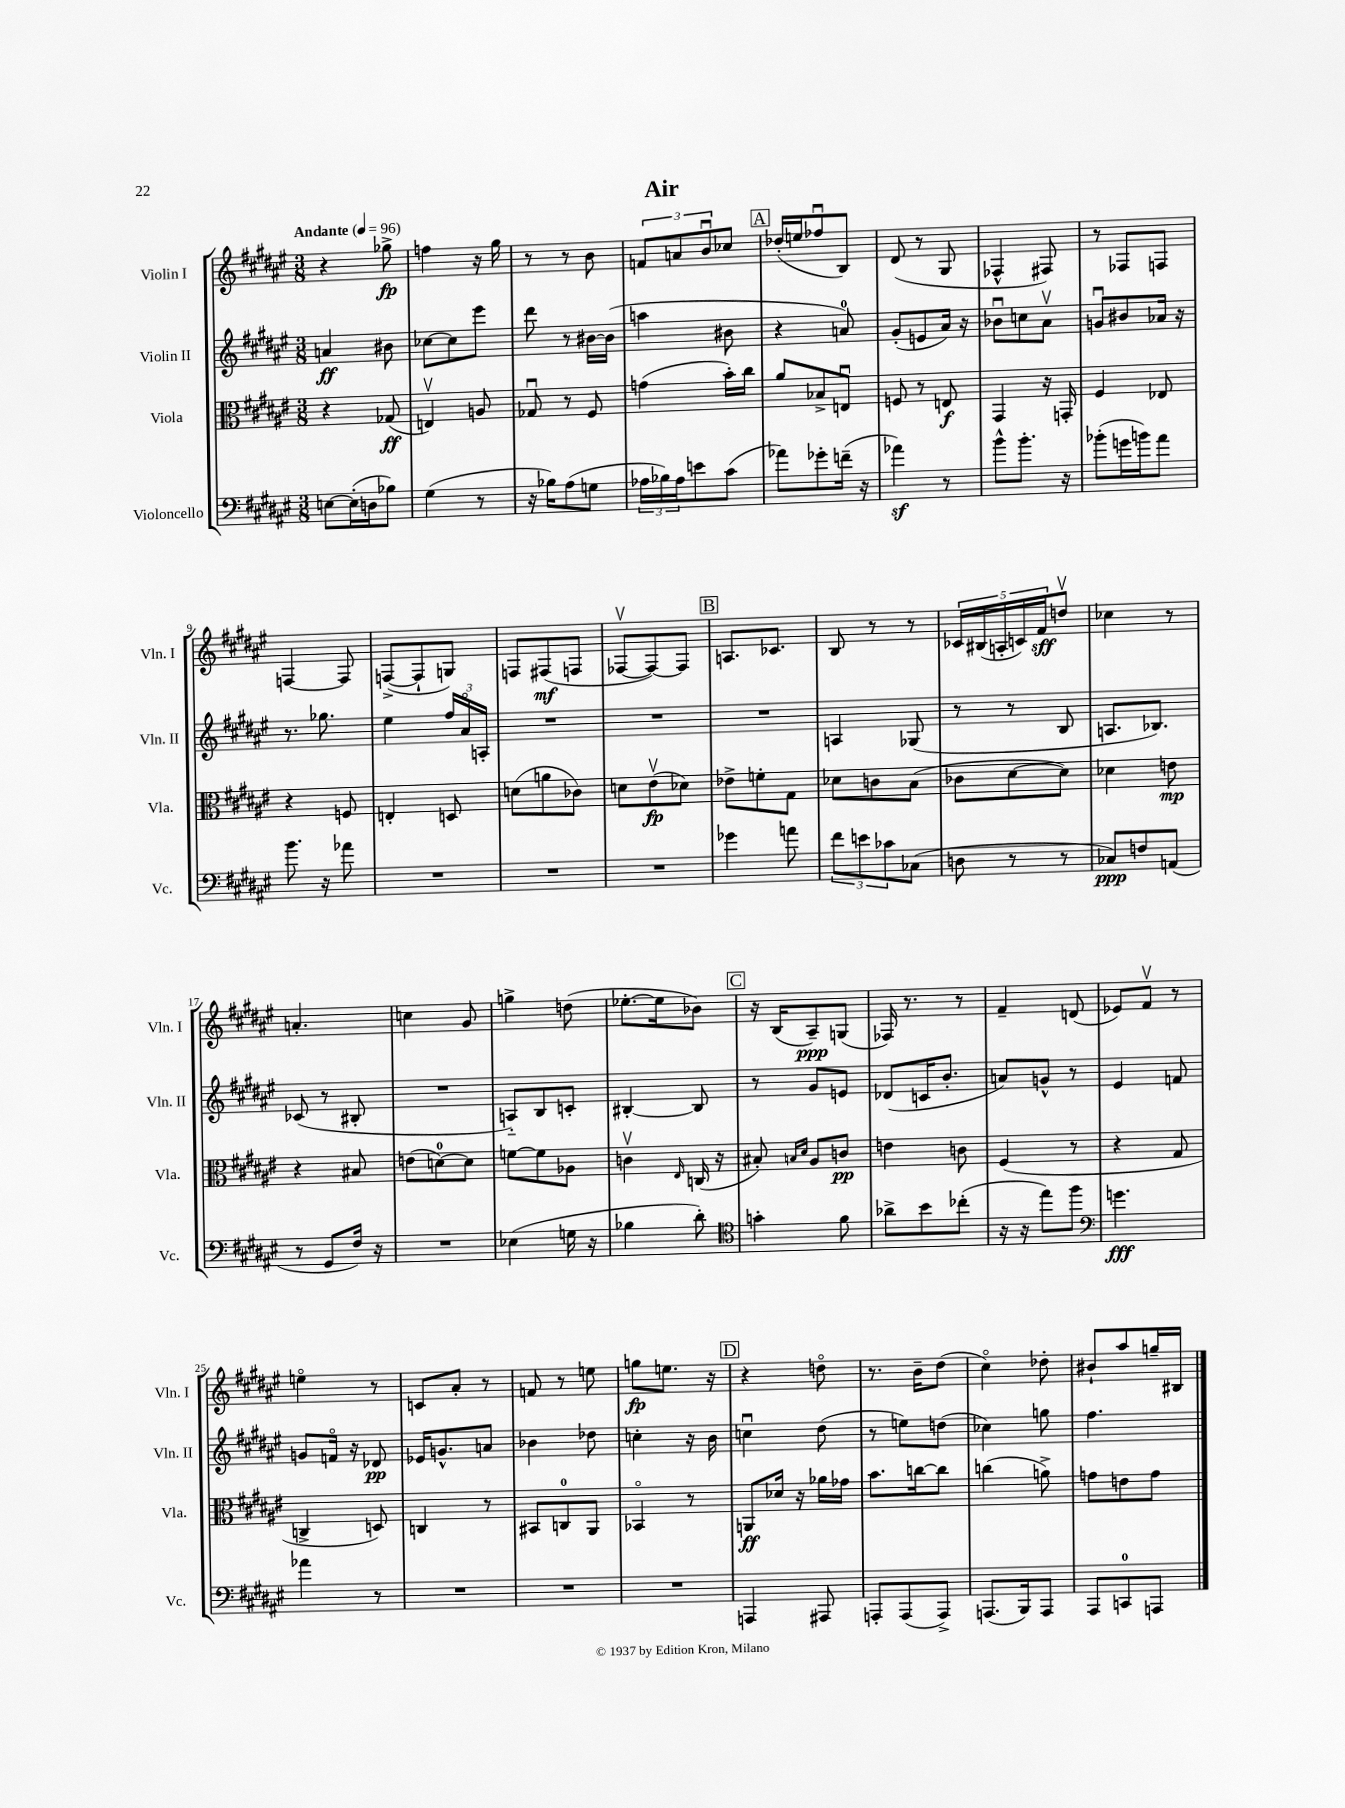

**kern	**dynam	**kern	**dynam	**kern	**dynam	**kern	**dynam
*part4	*part4	*part3	*part3	*part2	*part2	*part1	*part1
*staff4	*staff4	*staff3	*staff3	*staff2	*staff2	*staff1	*staff1
*I"Violoncello	*	*I"Viola	*	*I"Violin II	*	*I"Violin I	*
*I'Vc.	*	*I'Vla.	*	*I'Vln. II	*	*I'Vln. I	*
*clefF4	*	*clefC3	*	*clefG2	*	*clefG2	*
*k[f#c#g#d#a#e#]	*	*k[f#c#g#d#a#e#]	*	*k[f#c#g#d#a#e#]	*	*k[f#c#g#d#a#e#]	*
*M3/8	*	*M3/8	*	*M3/8	*	*M3/8	*
*MM96	*	*MM96	*	*MM96	*	*MM96	*
=1	=1	=1	=1	=1	=1	=1	=1
!	!	!	!	!	!	!LO:TX:a:B:t=Andante	!
[8En\L	.	4r	.	4an/	ff	4r	.
(16E'\L]	.	.	.	.	.	.	.
16Dn\J	.	.	.	.	.	.	.
8B-X\J)	.	(8G-X/	ff	8b#X\	.	8gg-X^\	fp
=2	=2	=2	=2	=2	=2	=2	=2
(4G#\	.	4Env/)	.	[8cc-X\L	.	4ffn\	.
.	.	.	.	8cc-\]	.	.	.
8r	.	8An/	.	8eee#\J	.	16r	.
.	.	.	.	.	.	16gg#\	.
=3	=3	=3	=3	=3	=3	=3	=3
16r	.	8G-Xu/	.	8ddd#\	.	8r	.
16B-X\KL)	.	.	.	.	.	.	.
(8A#\	.	8r	.	8r	.	8r	.
8Gn\J	.	8F#/	.	[16b#X\LL	.	8b\	.
.	.	.	.	(16b#\JJ]	.	.	.
=4	=4	=4	=4	=4	=4	=4	=4
24A-X\LL	.	(4gn\	.	4aan\	.	12fn/L	.
24B-X\)	.	.	.	.	.	.	.
24A-\J	.	.	.	.	.	12an/	.
8en\	.	.	.	.	.	.	.
.	.	.	.	.	.	12bu/	.
(8c#\J	.	16b'\LL)	.	8b#X\	.	8cc-X/J	.
.	.	16cc#\JJ	.	.	.	.	.
!!LO:REH:place=s1:t=A
=5	=5	=5	=5	=5	=5	=5	=5
8a-X\L)	.	8a#/L	.	4r	.	(16dd-X'/LL	.
.	.	.	.	.	.	16een/J	.
8g-X'\	.	8B-X^/	.	.	.	8ff-Xu/	.
(16fn~\Jk	.	8Enu/J	.	8an/)	.	8B/J)	.
16r	.	.	.	.	.	.	.
=6	=6	=6	=6	=6	=6	=6	=6
4a-Xz\)	.	8Fn/	.	(8g#'/L	.	(8d#/	.
.	.	8r	.	8en/	.	8r	.
8r	.	8En/	f	16a#/Jk)	.	8G#/	.
.	.	.	.	16r	.	.	.
=7	=7	=7	=7	=7	=7	=7	=7
8b^^\L	.	4GG#/	.	8b-Xu\L	.	4F-X^^/	.
8.b'\J	.	.	.	8ccn\	.	.	.
.	.	16r	.	8a#v\J	.	8F#X/)	.
16r	.	16GGn'/	.	.	.	.	.
=8	=8	=8	=8	=8	=8	=8	=8
(8b-X'\L	.	4F#/	.	8gnu/L	.	8r	.
16gn\L	.	.	.	8b#X/	.	8F-X/L	.
16bn\J)	.	.	.	.	.	.	.
8a#\J	.	8E-X/	.	16a-X/Jk	.	8Fn/J	.
.	.	.	.	16r	.	.	.
!!LO:LB:g=z
=9	=9	=9	=9	=9	=9	=9	=9
8.b\	.	4r	.	8.r	.	[4Fn/	.
16r	.	.	.	8.gg-X\	.	.	.
8a-X\	.	8Fn/	.	.	.	8F/]	.
=10	=10	=10	=10	=10	=10	=10	=10
4.r	.	4En'/	.	4ee#\	.	([8Fn^/L	.
.	.	.	.	.	.	8F`/]	.
.	.	8Dn/	.	24ff#/LL	.	8Gn/J)	.
.	.	.	.	24a#/	.	.	.
.	.	.	.	24An'/JJ	.	.	.
=11	=11	=11	=11	=11	=11	=11	=11
4.r	.	(8dn\L	.	4.r	.	8Fn/L	.
.	.	8an\	.	.	.	(8F#X/	mf
.	.	8c-X\J)	.	.	.	8Fn/J	.
=12	=12	=12	=12	=12	=12	=12	=12
4.r	.	8dn\L	.	4.r	.	[8F-Xv/L	.
.	.	(8e#v\	fp	.	.	8F-/_)	.
.	.	8d-X\J)	.	.	.	8F-/J]	.
!!LO:REH:place=s1:t=B
=13	=13	=13	=13	=13	=13	=13	=13
4g-X\	.	8e-X^\L	.	4.r	.	8.An/L	.
.	.	8fn'\	.	.	.	.	.
.	.	.	.	.	.	8.c-X/J	.
8an\	.	8G#\J	.	.	.	.	.
=14	=14	=14	=14	=14	=14	=14	=14
12f#\L	.	8d-X\L	.	4An/	.	8B/	.
12en\	.	.	.	.	.	.	.
.	.	8cn\	.	.	.	8r	.
12c-X\	.	.	.	.	.	.	.
(8C-X\J	.	(8B\J	.	(8G-X/	.	8r	.
=15	=15	=15	=15	=15	=15	=15	=15
8Dn\	.	8c-X\L	.	8r	.	20c-X/LL	.
.	.	.	.	.	.	(20B#X/	.
.	.	.	.	.	.	20An'/	.
8r	.	[8d#\	.	8r	.	.	.
.	.	.	.	.	.	20cn/)	.
.	.	.	.	.	.	20f#/J	sff
8r	.	8d#\J])	.	8B/	.	8ddnv/J	.
=16	=16	=16	=16	=16	=16	=16	=16
8C-X/L)	ppp	4d-X\	.	8.An/L	.	4cc-X\	.
8Fn/	.	.	.	.	.	.	.
.	.	.	.	8.B-X/J)	.	.	.
(8AAn/J	.	8en\	mp	.	.	8r	.
!!LO:LB:g=z
=17	=17	=17	=17	=17	=17	=17	=17
8r	.	4r	.	(8c-X/	.	4.an'/	.
8GG#/L	.	.	.	8r	.	.	.
16F#/Jk)	.	8B#X/	.	8B#X'/	.	.	.
16r	.	.	.	.	.	.	.
=18	=18	=18	=18	=18	=18	=18	=18
4.r	.	(8en\L	.	4.r	.	4ccn\	.
.	.	[8dn\)	.	.	.	.	.
.	.	8d\J]	.	.	.	8g#/	.
=19	=19	=19	=19	=19	=19	=19	=19
(4E-X\	.	[8fn\L	.	8An/L)	.	4ggn^\	.
.	.	8f\]	.	8B/	.	.	.
16Gn\	.	8A-X\J	.	8cn'/J	.	(8ddn\	.
16r	.	.	.	.	.	.	.
=20	=20	=20	=20	=20	=20	=20	=20
4B-X\	.	4cnv\	.	[4B#X'/	.	[8.ee-X'\L	.
.	.	.	.	.	.	16ee-\k]	.
.	.	16qqE#/	.	.	.	.	.
8d#'\)	.	(16Cn/	.	8B#/]	.	8b-X\J)	.
.	.	16r	.	.	.	.	.
!!LO:REH:place=s1:t=C
=21	=21	=21	=21	=21	=21	=21	=21
*clefC4	*	*	*	*	*	*	*
4gn'\	.	8B#X'/)	.	8r	.	16r	.
.	.	.	.	.	.	(16B/KL	.
.	.	16qqBn/LL	.	.	.	.	.
.	.	16qqd#/JJ	.	.	.	.	.
.	.	8A#/L	.	8g#/L	.	8A#~/)	ppp
8f#\	.	8cn/J	pp	8en/J	.	(8Gn/J	.
=22	=22	=22	=22	=22	=22	=22	=22
8a-X^\L	.	4en\	.	(8d-X/L	.	16F-X/)	.
.	.	.	.	.	.	8.r	.
8b\	.	.	.	16cn/K	.	.	.
.	.	.	.	8.b'/J	.	.	.
(8cc-X'\J	.	8cn\	.	.	.	8r	.
=23	=23	=23	=23	=23	=23	=23	=23
16r	.	(4F#/	.	8an/L)	.	4f#~/	.
16r	.	.	.	.	.	.	.
8ee#\L)	.	.	.	8gn^^/J	.	.	.
8ff#\J	.	8r	.	8r	.	(8dn/	.
=24	=24	=24	=24	=24	=24	=24	=24
*clefF4	*	*	*	*	*	*	*
4.gn\	fff	4r	.	4e#/	.	8e-X/L)	.
.	.	.	.	.	.	8f#v/J	.
.	.	8G#/	.	8fn/	.	8r	.
!!LO:LB:g=z
=25	=25	=25	=25	=25	=25	=25	=25
4a-X\	.	4Cn^/	.	8gn/L	.	4een\	.
.	.	.	.	16fn/Jk	.	.	.
.	.	.	.	16r	.	.	.
8r	.	8Dn/)	.	8d-X/	pp	8r	.
=26	=26	=26	=26	=26	=26	=26	=26
4.r	.	4Cn/	.	16e-X/KL	.	8cn/L	.
.	.	.	.	8.gn^^/	.	.	.
.	.	.	.	.	.	8a#'/J	.
.	.	8r	.	8an/J	.	8r	.
=27	=27	=27	=27	=27	=27	=27	=27
4.r	.	8BB#X/L	.	4b-X\	.	8fn/	.
.	.	8Cn/	.	.	.	8r	.
.	.	8AA#/J	.	8dd-X\	.	8een\	.
=28	=28	=28	=28	=28	=28	=28	=28
4.r	.	4BB-X/	.	4ccn'\	.	8ggn\L	fp
.	.	.	.	.	.	8.een\J	.
.	.	8r	.	16r	.	.	.
.	.	.	.	16b\	.	16r	.
!!LO:REH:place=s1:t=D
=29	=29	=29	=29	=29	=29	=29	=29
4AAAn/	.	8AAn/L	ff	4ccnu\	.	4r	.
.	.	16d-X/Jk	.	.	.	.	.
.	.	16r	.	.	.	.	.
8AAA#X/	.	16a-X\LL	.	(8dd#\	.	8ddn\	.
.	.	16g-X\JJ	.	.	.	.	.
=30	=30	=30	=30	=30	=30	=30	=30
8AAAn'/L	.	8.b\L	.	8r	.	8.r	.
(8AAA/	.	.	.	8een\L)	.	.	.
.	.	[16ccn\k	.	.	.	16b~\KL	.
8AAA^/J)	.	8cc\J]	.	(8ddn\J	.	(8dd#\J	.
=31	=31	=31	=31	=31	=31	=31	=31
(8.AAAn/L	.	(4ccn\	.	4cc-X\)	.	4cc#\)	.
16BBB/k)	.	.	.	.	.	.	.
8AAA/J	.	8an^\)	.	8ggn\	.	8dd-X'\	.
=32	=32	=32	=32	=32	=32	=32	=32
8AAA#/L	.	8gn\L	.	4.ff#\	.	8b#X`/L	.
8CCn/	.	8en\	.	.	.	8aa#/	.
8AAAn/J	.	8g\J	.	.	.	16ggn~/L	.
.	.	.	.	.	.	16B#X/JJ	.
==	==	==	==	==	==	==	==
*-	*-	*-	*-	*-	*-	*-	*-
